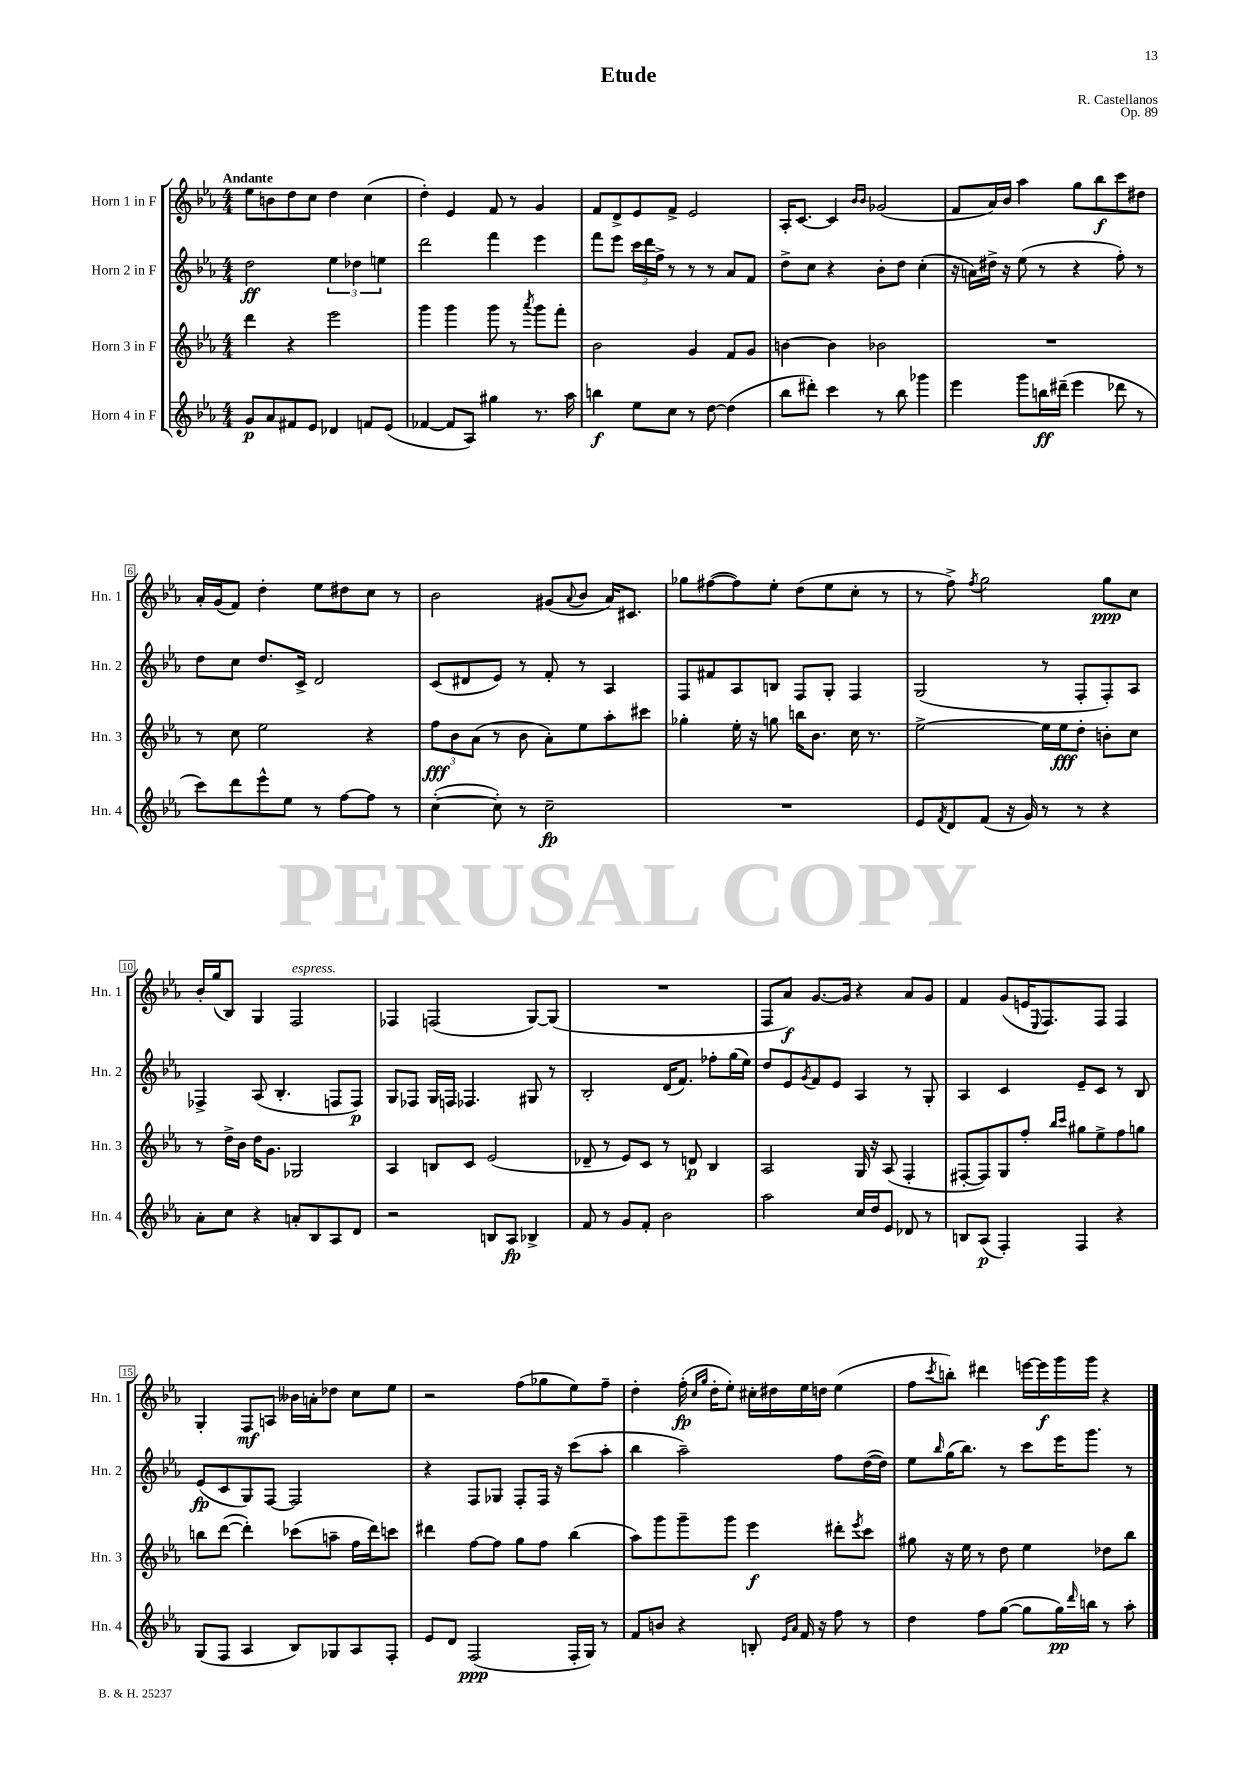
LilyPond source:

\header { title = "Etude" composer = "R. Castellanos" opus = "Op. 89" }
<<
\new StaffGroup <<
\new Staff = "s0" \with { instrumentName = "Horn 1 in F" shortInstrumentName = "Hn. 1" } {
    \clef treble \key ees \major \numericTimeSignature \time 4/4 \tempo "Andante"
    ees''8 b'8 d''8 c''8 d''4 c''4( |
    d''4-.) ees'4 f'8 r8 g'4 |
    f'8 d'8-> ees'8 f'8-> ees'2 |
    aes16-. c'8.~ c'4 \grace { bes'16 bes'16 } ges'2( |
    f'8 aes'16) bes'16 aes''4 g''8 bes''8\f c'''8 dis''8 |
    aes'16-. g'16( f'8) d''4-. ees''8 dis''8 c''8 r8 |
    bes'2 gis'8( \appoggiatura { aes'8 } bes'8 aes'16) cis'8. |
    ges''8 fis''8~( fis''8) ees''8-. d''8( ees''8 c''8-. r8 |
    r8 f''8->) \acciaccatura { f''8 } g''2 g''8\ppp c''8 |
    bes'16-. g''16( bes8) g4 f2^\markup { \italic "espress." } |
    fes4 f2( g8~) g8( |
    R1 |
    f8 aes'8\f) g'8.~ g'16 r4 aes'8 g'8 |
    f'4 g'8( e'16 \appoggiatura { ees8 } f8.) f8 f4 |
    g4-. f8\mf a8 beses'16 a'16-. des''8 c''8 ees''8 |
    r2 f''8( ges''8 ees''8) f''8-- |
    d''4-. f''16-.\fp( \grace { c''16 g''16 } d''16-. ees''8-.) cis''16-. dis''16 ees''16 d''16 ees''4( |
    f''8 \acciaccatura { c'''8 } b''8-.) dis'''4 e'''16~ e'''16\f g'''16 g'''16 r4 \bar "|." |
}
\new Staff = "s1" \with { instrumentName = "Horn 2 in F" shortInstrumentName = "Hn. 2" } {
    \clef treble \key ees \major \numericTimeSignature \time 4/4
    d''2\ff \tuplet 3/2 { ees''4 des''4 e''4 } |
    d'''2 f'''4 ees'''4 |
    f'''8 ees'''8 \tuplet 3/2 { c'''16 d'''16 f''16-> } r8 r8 r8 aes'8 f'8 |
    d''8-> c''8 r4 bes'8-. d''8 c''4-.( |
    r16 a'16) dis''16-> r16 ees''8( r8 r4 f''8-.) r8 |
    d''8 c''8 d''8. c'16-> d'2 |
    c'8( dis'8 ees'8) r8 f'8-. r8 aes4 |
    f8 fis'8 aes8 b8 f8 g8-. f4 |
    g2( r8 f8-. f8-.) aes8 |
    fes4-> aes8( bes4.-. f8 f8\p) |
    g8 fes8 g16 f16 fes4. gis8 r8 |
    bes2-. d'16( f'8.) fes''8-. g''16( ees''16) |
    d''8 ees'8 \acciaccatura { g'8 } f'8 ees'8 aes4 r8 g8-. |
    aes4 c'4 ees'8-- c'8 r8 bes8 |
    ees'8\fp( c'8 g8) f8~ f2 |
    r4 f8 ges8 f8-. f16 r16 c'''8( aes''8-. |
    bes''4 aes''2--) f''8 d''16~( d''16) |
    ees''8 \grace { bes''16 } g''16( bes''8.) r8 c'''8 ees'''16 g'''8. r8 \bar "|." |
}
\new Staff = "s2" \with { instrumentName = "Horn 3 in F" shortInstrumentName = "Hn. 3" } {
    \clef treble \key ees \major \numericTimeSignature \time 4/4
    d'''4 r4 ees'''2 |
    g'''4 g'''4 g'''8 r8 \acciaccatura { aes'''8 } g'''8 f'''8-. |
    bes'2 g'4 f'8 g'8 |
    b'4~ b'4 bes'2 |
    R1 |
    r8 c''8 ees''2 r4 |
    \tuplet 3/2 { f''8\fff bes'8 aes'8( } r8 bes'8 aes'8-.) ees''8 aes''8-. cis'''8 |
    ges''4-. ees''16-. r16 g''8 b''16 bes'8. c''16 r8. |
    ees''2~-> ees''16 ees''16\fff d''8-. b'8-. c''8 |
    r8 d''16-> bes'16 d''16 g'8. ges2 |
    aes4 b8 c'8 ees'2( |
    des'8-- r8 ees'8) c'8 r8 d'8\p bes4 |
    aes2 g16 r16 aes8( f4-. |
    fis8~-. fis8) g8 f''8-. \grace { bes''16 c'''16 } gis''8 ees''8-> f''8 g''8 |
    b''8 d'''8~( d'''4-.) ces'''8( a''8-- f''16 d'''16) c'''8 |
    dis'''4 f''8~ f''8 g''8 f''8 bes''4( |
    aes''8) g'''8 g'''8-- g'''8 ees'''4\f dis'''8-. \acciaccatura { ees'''8 } c'''8 |
    gis''8 r16 ees''16 r8 d''8 ees''4 des''8 bes''8 \bar "|." |
}
\new Staff = "s3" \with { instrumentName = "Horn 4 in F" shortInstrumentName = "Hn. 4" } {
    \clef treble \key ees \major \numericTimeSignature \time 4/4
    g'8\p aes'8 fis'8 ees'8 des'4 f'8 ees'8( |
    fes'4~ fes'8 aes8) gis''4 r8. aes''16 |
    b''4\f ees''8 c''8 r8 d''8~ d''4( |
    bes''8 dis'''8-.) c'''4 r8 bes''8 ges'''4 |
    ees'''4 g'''8 b''16\ff dis'''16--( ees'''4 des'''8 r8 |
    c'''8) d'''8 ees'''8-^ ees''8 r8 f''8~ f''8 r8 |
    c''4~-.( c''8-.) r8 c''2--\fp |
    R1 |
    ees'8 \acciaccatura { f'8 } d'8 f'8( r16 g'16) r8 r8 r4 |
    aes'8-. c''8 r4 a'8-. bes8 aes8 d'8 |
    r2 b8 aes8\fp bes4-> |
    f'8 r8 g'8 f'8-. bes'2 |
    aes''2 c''16 d''16 ees'8 des'8 r8 |
    b8 aes8\p( f4-.) f4 r4 |
    g8( f8 aes4 bes8) ges8 aes8 f8-. |
    ees'8 d'8 f2\ppp( f16-. g16) r8 |
    f'8 b'8 r4 b8-. \grace { ees'16 aes'16 } f'16 r16 f''8 r8 |
    d''4 f''8 g''8~( g''8 g''16\pp) \grace { d'''16 } b''16 r8 aes''8-. \bar "|." |
}
>>
>>
\layout { \context { \Score \override BarNumber.stencil = #(make-stencil-boxer 0.1 0.3 ly:text-interface::print) } }
